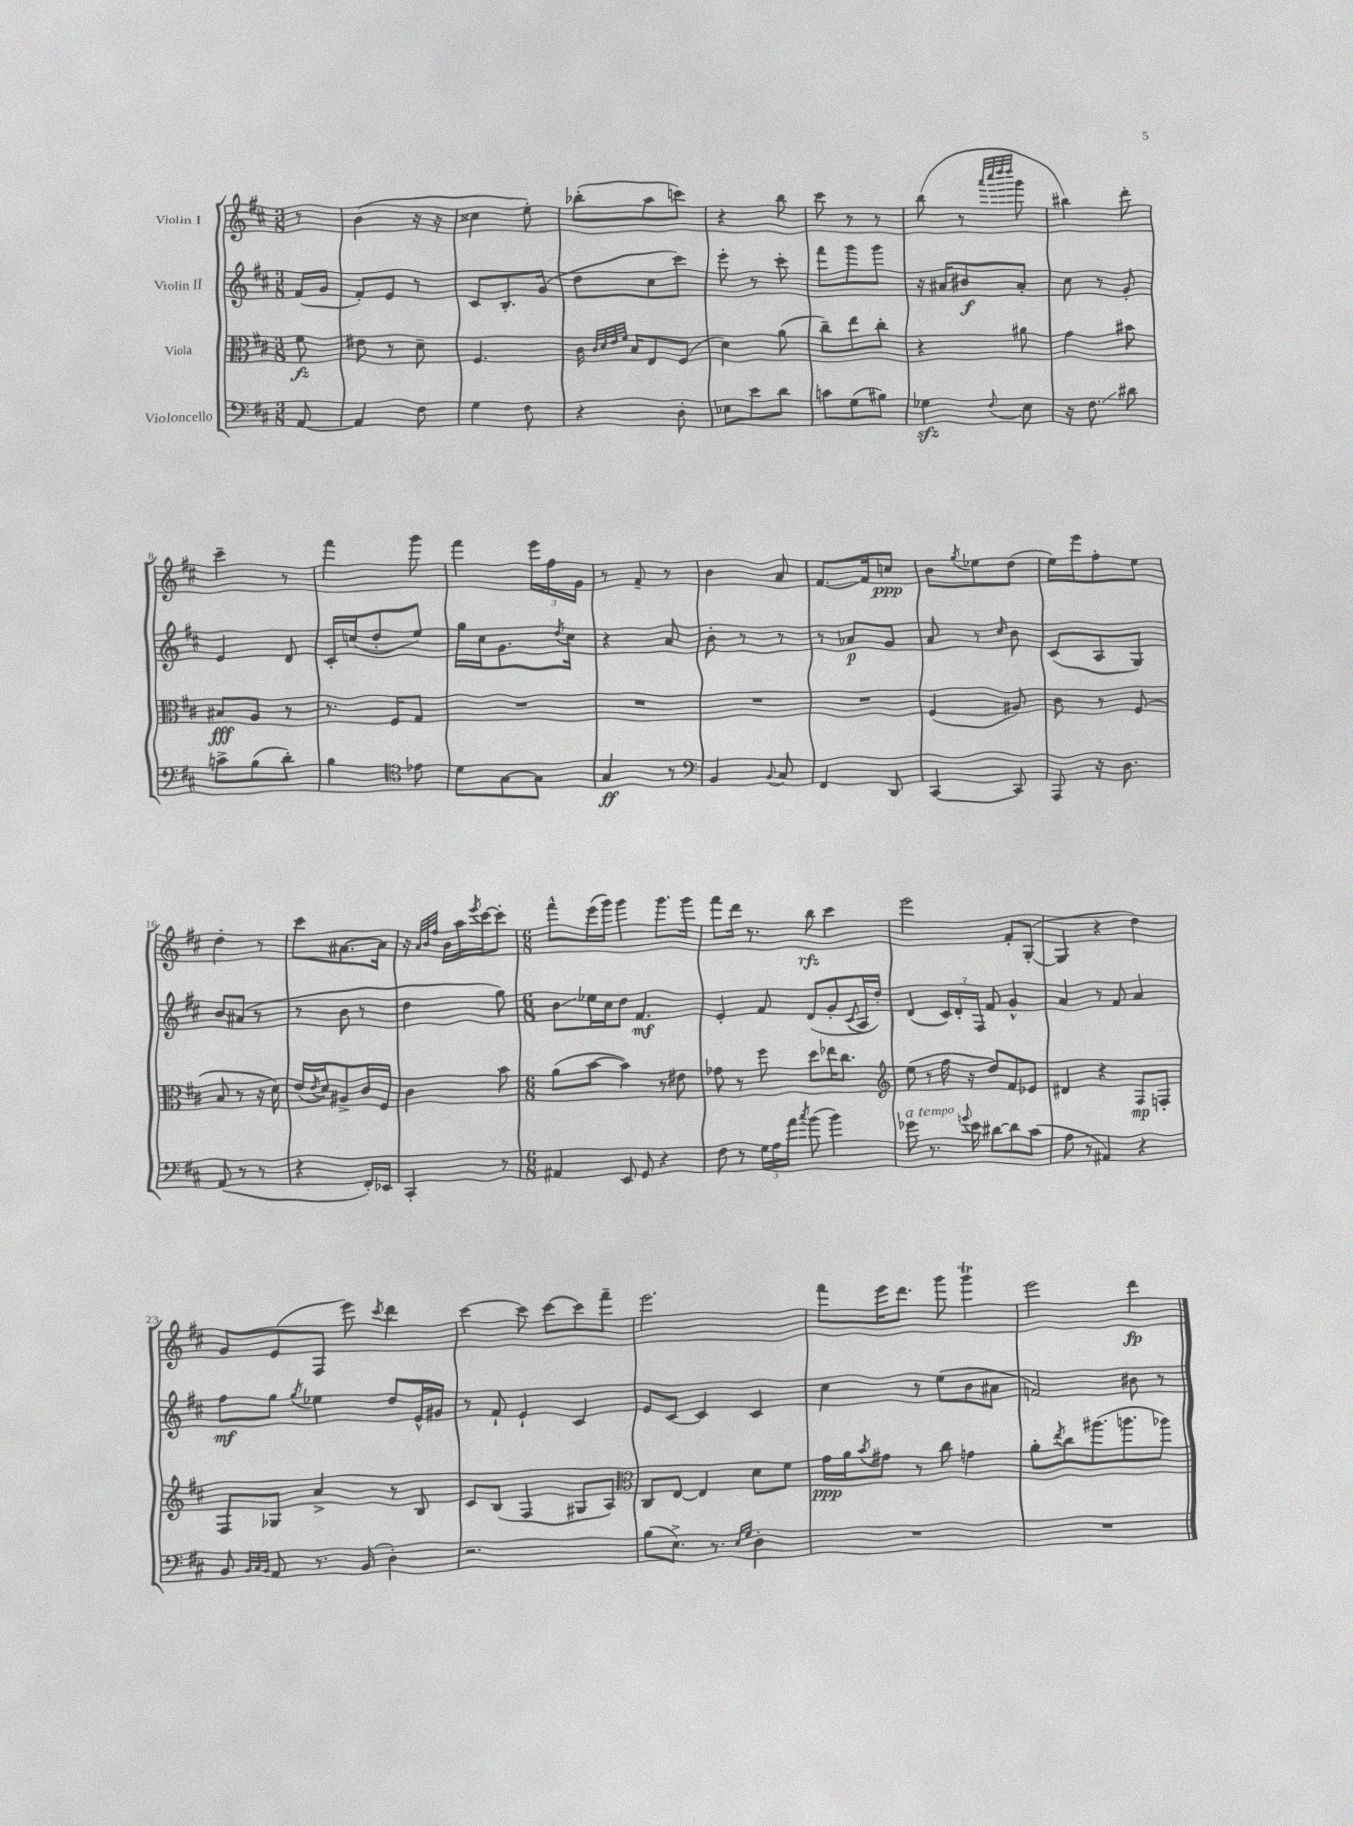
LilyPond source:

<<
\new StaffGroup <<
\new Staff = "s0" \with { instrumentName = "Violin I" } {
    \clef treble \key d \major \numericTimeSignature \time 3/8 \partial 8
    r8 |
    b'4( r16 r16 |
    cisis''4 e''8-.) |
    bes''8-.( a''8 c'''8) |
    r4 b''8 |
    cis'''8 r8 r8 |
    b''8( r8 \grace { a'''32 cis''''32 d''''32 d''''32 } g'''8 |
    bis''4) d'''8-. |
    cis'''4-- r8 |
    fis'''4 g'''8 |
    fis'''4 \tuplet 3/2 { e'''16 fis''16 g'16 } |
    r8 fis'8-- r8 |
    b'4 a'8 |
    fis'8.~ fis'16 c''8\ppp |
    b'8 \acciaccatura { g''8 } ees''8 d''8( |
    e''16) e'''16 fis''8-. e''8 |
    d''4-. r8 |
    cis'''8 ais'8.~ ais'16 |
    r16 \grace { a'32 b'32 fis''32 } b'16 a''16 \acciaccatura { e'''8 } cis'''16~ cis'''8-. |
    \numericTimeSignature \time 6/8 fis'''8-^ e'''16( g'''16) g'''4 g'''8. g'''16 |
    fis'''8 d'''16 r8. b''8\rfz cis'''4 |
    e'''2 fis'8-. g8~-.( |
    g4 r4 d''4) |
    g'8 e'8( fis8 e'''8) \acciaccatura { cis'''8 } d'''4 |
    cis'''4~ cis'''8 cis'''8~ cis'''8 fis'''8-- |
    e'''2. |
    fis'''8 e'''16 d'''8. g'''8 g'''4\trill |
    e'''2 d'''4\fp \bar "|." |
}
\new Staff = "s1" \with { instrumentName = "Violin II" } {
    \clef treble \key d \major \numericTimeSignature \time 3/8 \partial 8
    fis'16( g'16 |
    fis'8-.) e'8 r8 |
    cis'8 b8.-. g'16( |
    d''8 cis''8 cis'''8) |
    e'''8-. r8 cis'''8-. |
    fis'''8 g'''8 g'''8 |
    r16 ais'16 bis'8\f ais'8-. |
    cis''8 r8 g'8-. |
    e'4 d'8 |
    cis'16-. c''16( d''8-. e''8) |
    g''16 cis''16 g'8. \acciaccatura { d''8 } cis''16 |
    r4 a'8 |
    b'8-. r8 r8 |
    r8 aes'8\p g'8 |
    a'8 r8 \grace { cis''16 } b'8 |
    cis'8( a8 g8) |
    b'8 ais'8( r8 |
    r8 b'8 r8 |
    d''4 g''8) |
    \numericTimeSignature \time 6/8 b'8\glissando ees''16 cis''16 d''8 fis'4.\mf |
    e'4-. fis'8 d'8( g'8-. \appoggiatura { cis'8 } a16 d''16-.) |
    d'4( \tuplet 3/2 { cis'16) d'16-. fis16 } fis'8 g'4-^ |
    a'4 r8 fis'8 a'4 |
    fis''8\mf g''8 \acciaccatura { g''8 } ees''4 d''8 e'16-^ gis'16 |
    r8 fis'8-! e'4-! cis'4 |
    e'8 cis'8~ cis'4 cis'4 |
    cis''4 r8 e''8( b'8 ais'8 |
    f'2) bis'8 r8 \bar "|." |
}
\new Staff = "s2" \with { instrumentName = "Viola" } {
    \clef alto \key d \major \numericTimeSignature \time 3/8 \partial 8
    fis'8\fz |
    eis'8 r8 d'8-- |
    fis4. |
    cis'16 \grace { cis'32 d'32 e'32 fis'32 } b16 e8 fis8( |
    d'4) a'8( |
    cis''8--) e''8 cis''8-. |
    r4 ais'8 |
    g'4 bis'8 |
    bis8\fff a8 r8 |
    r8. fis16 g8 |
    R4. |
    R4. |
    R4. |
    R4. |
    fis4( ais8) |
    cis'8 r8 fis8( |
    b8 r8 r16 d'16) |
    e'16( \acciaccatura { e'8 } d'16) ais8-> cis'16 fis16 |
    cis'4 b'8 |
    \numericTimeSignature \time 6/8 a'8( b'8~ b'4) r8 eis'8 |
    ges'8 r8 fis''8 d''8 ees''16 cis''8. |
    \clef treble e''8( r8 fis''16 r16 d''8) fis'8 ees'8 |
    dis'4 r4 fis8\mp f8-. |
    fis8 ges8 a'4-> r8 b8 |
    cis'8 b8( fis4 gis8 a8) |
    \clef alto cis8 e8~ e4 d'8 fis'8 |
    g'16\ppp a'16 \acciaccatura { b'8 } gis'8 r8 cis''8 g'4 |
    a'8-. \acciaccatura { e''8 } cis''8 ais''8.( a''8. aes''8) \bar "|." |
}
\new Staff = "s3" \with { instrumentName = "Violoncello" } {
    \clef bass \key d \major \numericTimeSignature \time 3/8 \partial 8
    a,8~ |
    a,4 fis8 |
    g4 fis8 |
    r4 d8-. |
    ees8 e'8 d'8 |
    c'8 g8( bis8) |
    ges4\sfz \appoggiatura { fis8 } e8 |
    r16 fis8.\glissando dis'8 |
    c'8-> b8( d'8-.) |
    b4 \clef tenor ees'8 |
    d'8 g8~ g8 |
    g4\ff r8 |
    \clef bass b,4 \appoggiatura { b,8 } cis8 |
    fis,4 d,8 |
    cis,4~ cis,8 |
    a,,8 r16 d8. |
    a,8( r8 r8 |
    r4 fis,16-.) ees,16 |
    cis,4-. r8 |
    \numericTimeSignature \time 6/8 ais,4 e,8 g,8 r4 |
    fis8 r8 \tuplet 3/2 { g16 a16 a'16 } \acciaccatura { cis''8 } b'8( b'4) |
    ges'8^\markup { \italic "a tempo" } r8. \appoggiatura { g'8 } e'16 dis'8~ dis'8 cis'8( |
    a8 r8 ais,4) r4 |
    b,8 \grace { b,32 cis32 b,32 } a,8 r8. b,16( d4-.) |
    r2. |
    b8( e8.->) r8. \grace { e16 g16 } d4-. |
    R2. |
    R2. \bar "|." |
}
>>
>>
